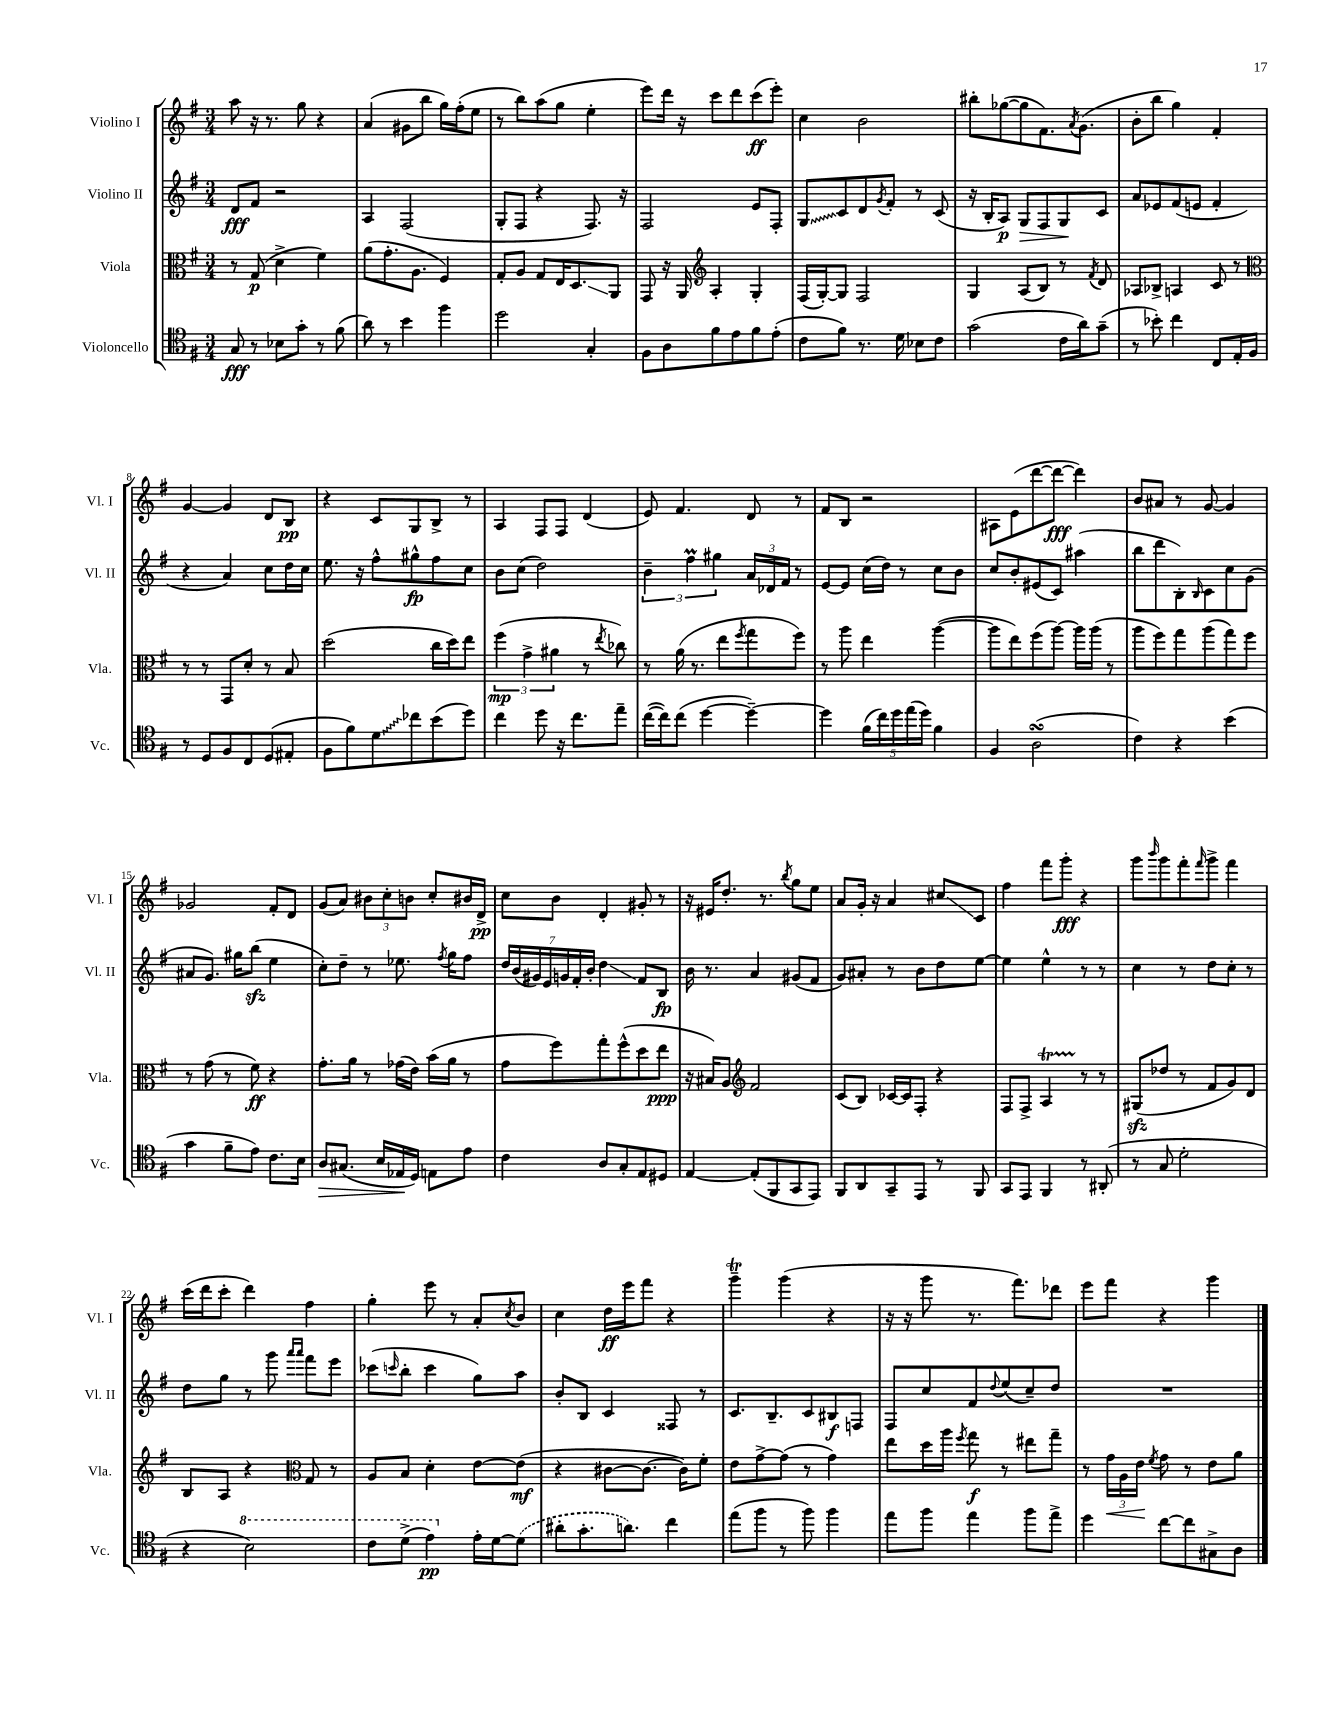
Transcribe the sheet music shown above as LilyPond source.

<<
\new StaffGroup <<
\new Staff = "s0" \with { instrumentName = "Violino I" shortInstrumentName = "Vl. I" } {
    \clef treble \key g \major \numericTimeSignature \time 3/4
    a''8 r16 r8. g''8 r4 |
    a'4( gis'8 b''8 g''16) fis''16-.( e''8 |
    r8 b''8) a''8( g''8 e''4-. |
    e'''8) d'''16 r16 c'''8 d'''8 c'''8\ff( e'''8-.) |
    c''4 b'2 |
    bis''8-. ges''8~( ges''8 fis'8.) \acciaccatura { a'8 } g'8.( |
    b'8-. b''8 g''4) fis'4-. |
    g'4~ g'4 d'8 b8\pp |
    r4 c'8 g8 b8-> r8 |
    a4 fis8 fis8 d'4( |
    e'8) fis'4. d'8 r8 |
    fis'8 b8 r2 |
    ais8 e'8( d'''8~ d'''8~\fff d'''4) |
    b'8 ais'8 r8 g'8~ g'4 |
    ges'2 fis'8-. d'8 |
    g'8( a'8) \tuplet 3/2 { bis'8 c''8-. b'8 } c''8-. bis'16 d'16->\pp |
    c''8 b'8 d'4-. gis'8-. r8 |
    r16 eis'16 d''8.-. r8. \acciaccatura { b''8 } g''8 e''8 |
    a'8 g'16-. r16 a'4 cis''8\glissando c'8 |
    fis''4 fis'''8 g'''8-.\fff r4 |
    g'''8 \grace { b'''16 } g'''8 fis'''8-. \grace { fis'''16 } g'''8-> fis'''4 |
    c'''16( d'''16 c'''8-. d'''4) fis''4 |
    g''4-. e'''8 r8 a'8-. \acciaccatura { c''8 } b'8 |
    c''4 d''16\ff e'''16 fis'''8 r4 |
    g'''4--\trill g'''4( r4 |
    r16 r16 g'''8 r8. fis'''8.) des'''8 |
    e'''8 fis'''8 r4 g'''4 \bar "|." |
}
\new Staff = "s1" \with { instrumentName = "Violino II" shortInstrumentName = "Vl. II" } {
    \clef treble \key g \major \numericTimeSignature \time 3/4
    d'8\fff fis'8 r2 |
    a4 fis2( |
    g8-. fis8 r4 fis8.) r16 |
    fis2 e'8 fis8-. |
    \once \override Glissando.style = #'zigzag g8\glissando c'8 d'8 \acciaccatura { g'8 } fis'8-. r8 c'8( |
    r16 b16-. a8\p) g8\> fis8 g8\! c'8 |
    a'8 ees'8 fis'8( e'8 fis'4-. |
    r4 a'4) c''8 d''16 c''16 |
    e''8. r16 fis''8-^ gis''8-^\fp fis''8 c''8 |
    b'8 c''8( d''2) |
    \tuplet 3/2 { b'4-- fis''4\prall gis''4 } \tuplet 3/2 { a'16 des'16 fis'16 } r8 |
    e'8~ e'8 c''16( d''16) r8 c''8 b'8 |
    c''8 b'8-. eis'8( c'8) ais''4( |
    b''8 d'''8 b8-.) \grace { b16 } c'8 c''8 g'8( |
    ais'8 g'8.) gis''16 b''8\sfz( e''4 |
    c''8-.) d''8-- r8 ees''8. \acciaccatura { fis''8 } g''16 fis''8 |
    \tuplet 7/4 { d''16 b'16( gis'16) e'16 g'16 fis'16-. b'16-. } d''4\glissando fis'8 b8\fp |
    b'16 r8. a'4 gis'8( fis'8 |
    g'8) ais'8-. r8 b'8 d''8 e''8~ |
    e''4 e''4-^ r8 r8 |
    c''4 r8 d''8 c''8-. r8 |
    d''8 g''8 r8 g'''8 \grace { a'''16 a'''16 } fis'''8 e'''8 |
    ces'''8( \grace { c'''16 } b''8-. c'''4 g''8) a''8 |
    b'8-. b8 c'4 fisis8 r8 |
    c'8. b8.-- c'8 bis8\f f8 |
    fis8 c''8 fis'8 \appoggiatura { d''8 } e''8( c''8--) d''8 |
    R2. \bar "|." |
}
\new Staff = "s2" \with { instrumentName = "Viola" shortInstrumentName = "Vla." } {
    \clef alto \key g \major \numericTimeSignature \time 3/4
    r8 g8\p( d'4-> fis'4) |
    a'8( g'8.-. a8. fis4) |
    g8-. a8 g8 e16 d8.\glissando a,8 |
    g,8 r16 a,16 \clef treble a4-. g4-. |
    fis16( g16~-.) g8 fis2 |
    g4 a8( b8) r8 \acciaccatura { fis'8 } d'8 |
    aes8 bes8-> a4 c'8 r8 |
    \clef alto r8 r8 g,8 d'8-. r8 b8 |
    d''2( c''16 d''16) e''8 |
    \tuplet 3/2 { fis''4\mp( g'4-> ais'4 } r8 \acciaccatura { e''8 } ces''8) |
    r8 a'16( r8. e''8 \acciaccatura { fis''8 } g''8 fis''8) |
    r8 a''8 e''4 a''4~( |
    a''8 e''8) fis''8( a''8~) a''16 a''16( r8 |
    a''8 fis''8) g''8 a''8( g''8) fis''8 |
    r8 g'8( r8 fis'8\ff) r4 |
    g'8.-. a'16 r8 ges'16( e'16) b'16( a'16 r8 |
    g'8 fis''8) g''8-. fis''8-^( d''8 e''8\ppp |
    r16 bis16) a8 \clef treble fis'2 |
    c'8( b8) ces'16~ ces'16 fis8-. r4 |
    fis8 fis8-> a4\startTrillSpan r8\stopTrillSpan r8 |
    gis8\sfz( des''8 r8 fis'8 g'8) d'8 |
    b8 a8 r4 \clef alto g8 r8 |
    a8 b8 d'4-. e'8~ e'8\mf( |
    r4 cis'8~ cis'8.~ cis'16) fis'8-. |
    e'8 g'8~-> g'8( r8 g'4) |
    e''8 d''16 a''16 \acciaccatura { fis''8 } g''8\f r8 eis''8 g''8-- |
    r8 \tuplet 3/2 { g'16\< a16 e'16\! } \acciaccatura { fis'8 } g'8 r8 e'8 a'8 \bar "|." |
}
\new Staff = "s3" \with { instrumentName = "Violoncello" shortInstrumentName = "Vc." } {
    \clef tenor \key g \major \numericTimeSignature \time 3/4
    g8\fff r8 bes8 g'8-. r8 fis'8( |
    a'8) r8 b'4 fis''4 |
    d''2 g4-. |
    fis8 a8 fis'8 e'8 fis'8 e'8-.( |
    c'8 fis'8) r8. d'16 bes8 c'8 |
    g'2( c'16 a'16) g'8--( |
    r8 bes'8-.) c''4 c8 e16-. fis16 |
    r8 d8 fis8 c8 d8( eis8-. |
    fis8 fis'8) \once \override Glissando.style = #'zigzag d'8\glissando ces''8 b'8( d''8) |
    c''4 d''8 r16 c''8. e''8-- |
    c''16~( c''16) c''8( d''4~ d''4~--) |
    d''4 \tuplet 5/4 { fis'16( c''16) d''16 e''16( d''16) } fis'4 |
    fis4 a2\turn( |
    c'4) r4 b'4( |
    g'4 fis'8-- e'8) c'8. b16 |
    a8\> gis8.( b16 ees16\! d16) e8 e'8 |
    c'4 a8 g8-. e8 dis8 |
    e4~ e8-.( fis,8 g,8 e,8) |
    fis,8 a,8 g,8-- e,8 r8 fis,8 |
    g,8 e,8 fis,4 r8 ais,8-.( |
    r8 g8 d'2-. |
    r4 \ottava #1 b'2) |
    c''8 d''8->( e''4\pp) \ottava #0 e'16-. d'16~ \once \slurDashed d'8( |
    ais'8-. g'8.-. a'8.) c''4 |
    e''8( fis''8 r8 fis''8) fis''4 |
    e''8 fis''8 e''4 fis''8 e''8-> |
    d''4 c''8~ c''8 gis8-> a8 \bar "|." |
}
>>
>>
